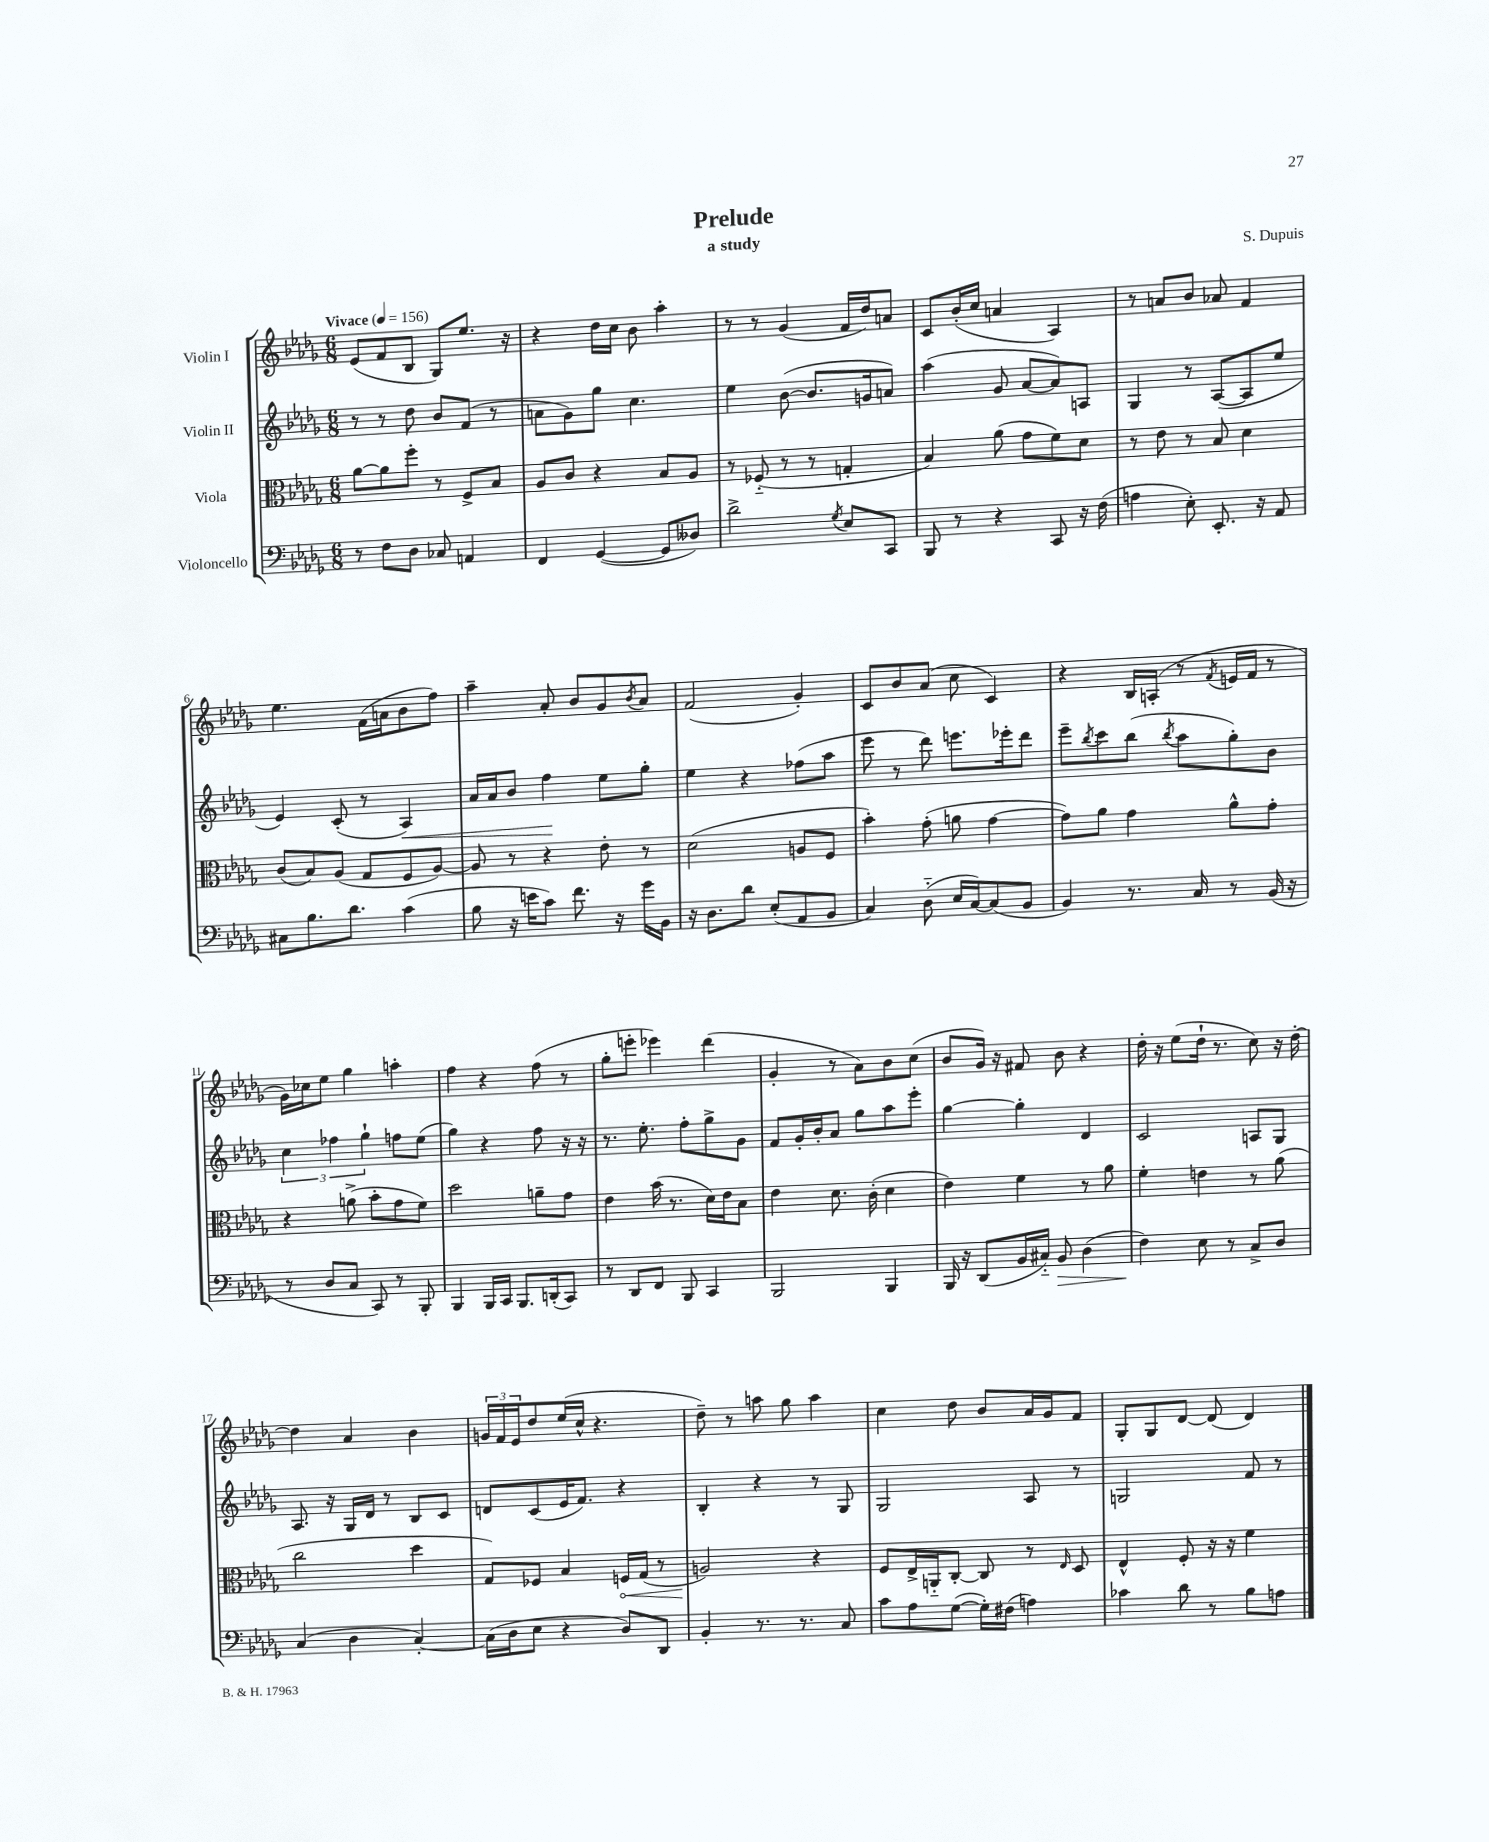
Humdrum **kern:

**kern	**kern	**kern	**kern
*staff4	*staff3	*staff2	*staff1
*clefF4	*clefC3	*clefG2	*clefG2
*k[b-e-a-d-g-]	*k[b-e-a-d-g-]	*k[b-e-a-d-g-]	*k[b-e-a-d-g-]
*M6/8	*M6/8	*M6/8	*M6/8
*MM156	*MM156	*MM156	*MM156
8r	[8a-\L	8r	(8e-/L
8F\L	8a-\]	8r	8f/
8D-\J	8ff'\J	8dd-\	8B-/J
8C-/	8r	8b-/L	8G-/L)
4AA/	8F^/L	(8f/J	8.ee-/J
.	8B-/J	8r	.
.	.	.	16r
=	=	=	=
4FF/	8A-/L	8a\L	4r
.	8c/J	8g-\)	.
([4GG-/	4r	8gg-\J	16dd-\LL
.	.	.	16cc\JJ
.	.	4.cc\	8b-\
8GG-/]L	8B-/L	.	4aa-'\
8D--/J)	8A-/J	.	.
=	=	=	=
2d-^\	8r	4ee-\	8r
.	(8F-'~/	.	8r
.	8r	([8b-\	(4g-/
.	8r	8.b-/]L	.
8qG-/	.	.	.
8E-/L	4G'/	.	16f/LL
.	.	16g/k	16dd-/J)
8CC/J	.	8a/J)	8a/J
=	=	=	=
8BBB-/	4B-/)	(4aa-\	8c/L
8r	.	.	(16b-'/L
.	.	.	16cc/JJ
4r	(8a-\	8g-/	4a/
.	8g-\L	[8a-/L	.
8CC/	8f\)	8a-/])	4A-/)
16r	8d-\J	8A/J	.
(16F\	.	.	.
=	=	=	=
4A\	8r	4G-/	8r
.	8e-\	.	8a/L
8E-'\)	8r	8r	8b-/J
8.EE-'/	8B-/	([8A-/L	8a-/
.	4d-\	8A-/]	4f/
16r	.	.	.
8AA-/	.	8ee-/J	.
=	=	=	=
8C#\L	(8c/L	4e-/)	4.ee-\
8.B-\	8B-/)	.	.
.	(8A-/J	(8c'/	.
8.d-\J	.	.	.
.	8G-/L	8r	(16f\LL
.	.	.	16a\J
(4c\	8F/	4A-/)	8b-\
.	[8A-/J)	.	8ff\J)
=	=	=	=
8B-\	8A-/]	16a-/LL	4aa-~\
.	.	16a-/J	.
16r	8r	8b-/J	.
16e\LK	.	.	.
8c\J)	4r	4ff\	8a-'/
8.f\	.	.	8b-/L
.	8e-'\	8ee-\L	8g-/
16r	.	.	.
.	.	.	8qb-/
16g-\LL	8r	8gg-'\J	8a-/J
16BB-\JJ	.	.	.
=	=	=	=
16r	(2d-\	4ee-\	(2f/
8.D-\L	.	.	.
8d-\J	.	4r	.
(8E-'/L	.	.	.
8AA-/	8A/L	(8ff-\L	4g-'/)
8BB-/J	8F/J	8aa-\J	.
=	=	=	=
4C/)	4b-'\)	8eee-\	8c/L
.	.	8r	8b-/
(8D-'~\	(8g-'\	8ddd-\)	(8a-/J
16E-/LL	8a\	8.eee\L	8cc\
[16C/J)	.	.	.
(8C/]	[4g-\	.	4c/)
.	.	16eee-'\k	.
8BB-/J	.	8ddd-\J	.
=	=	=	=
4BB-/)	8g-\]L)	8eee-~\L	4r
.	.	8qbb-/	.
.	8a-\J	8ccc\	.
8.r	4g-\	(8bb-\J	16B-/LL
.	.	.	(16A'/JJ
.	.	8qbb-/	.
.	.	8aa-\L	8r
16C/	.	.	.
.	.	.	8qf/
8r	8a-^^\L	8gg-'\)	16e/LL
.	.	.	16f/JJ
(16BB-/	8g-'\J	8b-\J	8r
16r	.	.	.
=	=	=	=
8r	4r	6cc\	16g-\LL)
.	.	.	16cc-\J
8D-/L	.	.	8ee-\J
.	.	6ff-\	.
8C/J	(8a^\	.	4gg-\
.	.	6gg-`\	.
8CC/)	8b-'\L	.	.
8r	8g-\	8ff\L	4aa'\
8BBB-'/	8f\J)	(8ee-\J	.
=	=	=	=
4BBB-/	2dd-\	4gg-\)	4ff\
16BBB-/LL	.	4r	4r
16CC/JJ	.	.	.
8.BBB-/L	.	.	.
.	8a~\L	8ff\	(8ff\
(16DD'/k	.	.	.
8CC/J)	8g-\J	16r	8r
.	.	16r	.
=	=	=	=
8r	4e-\	8.r	8gg-'\L
8DD-/L	.	.	8eee'\J
.	.	8.ee-'\	.
8FF/J	(16b-\	.	4eee-\)
.	8.r	.	.
8BBB-/	.	8ff'\L	.
4CC/	16d-\LL)	8gg-^\	(4ddd-\
.	16e-\J	.	.
.	8B-\J	8g-\J	.
=	=	=	=
2BBB-/	4e-\	8f/L	4g-'/
.	.	16g-'/L	.
.	.	16b-'/J	.
.	8.d-\	8a-/J	8r
.	.	8gg-\L	8a-\L)
.	(16c'\	.	.
4BBB-/	4d-\	8aa-\	8b-\
.	.	8eee-'\J	(8cc\J
=	=	=	=
16BBB-/	4e-\)	[4gg-\	8b-/L
16r	.	.	.
(8DD-/L	.	.	16g-/Jk)
.	.	.	16r
16BB-/L	4f\	4gg-'\]	8f#/
16C#'~/JJ)	.	.	.
8BB-/	.	.	8b-\
(4D-\	8r	4d-/	4r
.	8a-\	.	.
=	=	=	=
4F\)	4f'\	2c/	16dd-'\
.	.	.	16r
.	.	.	(8ee-\L
8E-\	4e\	.	16dd-`\Jk
.	.	.	8.r
8r	.	.	.
8C^/L	8r	8A/L	8cc\)
8D-/J	(8a-\	8G-/J	16r
.	.	.	[16dd-'\
=	=	=	=
(4C/	2cc\	8.A-/	4dd-\]
.	.	16r	.
4D-\	.	16G-/LL	4a-/
.	.	16d-/JJ	.
.	.	8r	.
[4C'/)	4dd-\	8B-/L	4b-\
.	.	8c/J	.
=	=	=	=
(16C\]LL	8G-/L)	8d/L	24g/LL
.	.	.	24f/
16D-\J	.	.	.
.	.	.	24e-/J
8E-\J	8F-/J	(8c/	8dd-/
4r	4B-/	16e-/K	(16ee-/L
.	.	8.f/J)	16cc^^/JJ
.	.	.	4.r
8D-/L)	16F/LL	4r	.
.	(16G-/JJ	.	.
8DD-/J	8r	.	.
=	=	=	=
4BB-'/	2A/)	4B-'/	8dd-~\)
.	.	.	8r
8.r	.	4r	8aa\
.	.	.	8gg-\
8.r	.	.	.
.	4r	8r	4aa\
8C/	.	8G-/	.
=	=	=	=
8c\L	8F/L	2G-/	4cc\
8A-\	16E-^/L	.	.
.	16AA'~/J	.	.
([8G-\J	[8C'/J	.	8dd-\
16G-'\]LL)	8C/]	.	8b-/L
(16F#\JJ	.	.	.
4A\)	8r	8A-/	16a-/L
.	.	.	16g-/J
.	16qqE-/	.	.
.	8D-/	8r	8f/J
=	=	=	=
4c-\	4E-^^/	2G/	8G-'/L
.	.	.	8G-/
8d-\	8F'/	.	[8d-/J
8r	16r	.	(8d-/]
.	16r	.	.
8B-\L	4f\	8f/	4d-/)
8A\J	.	8r	.
==	==	==	==
*-	*-	*-	*-
